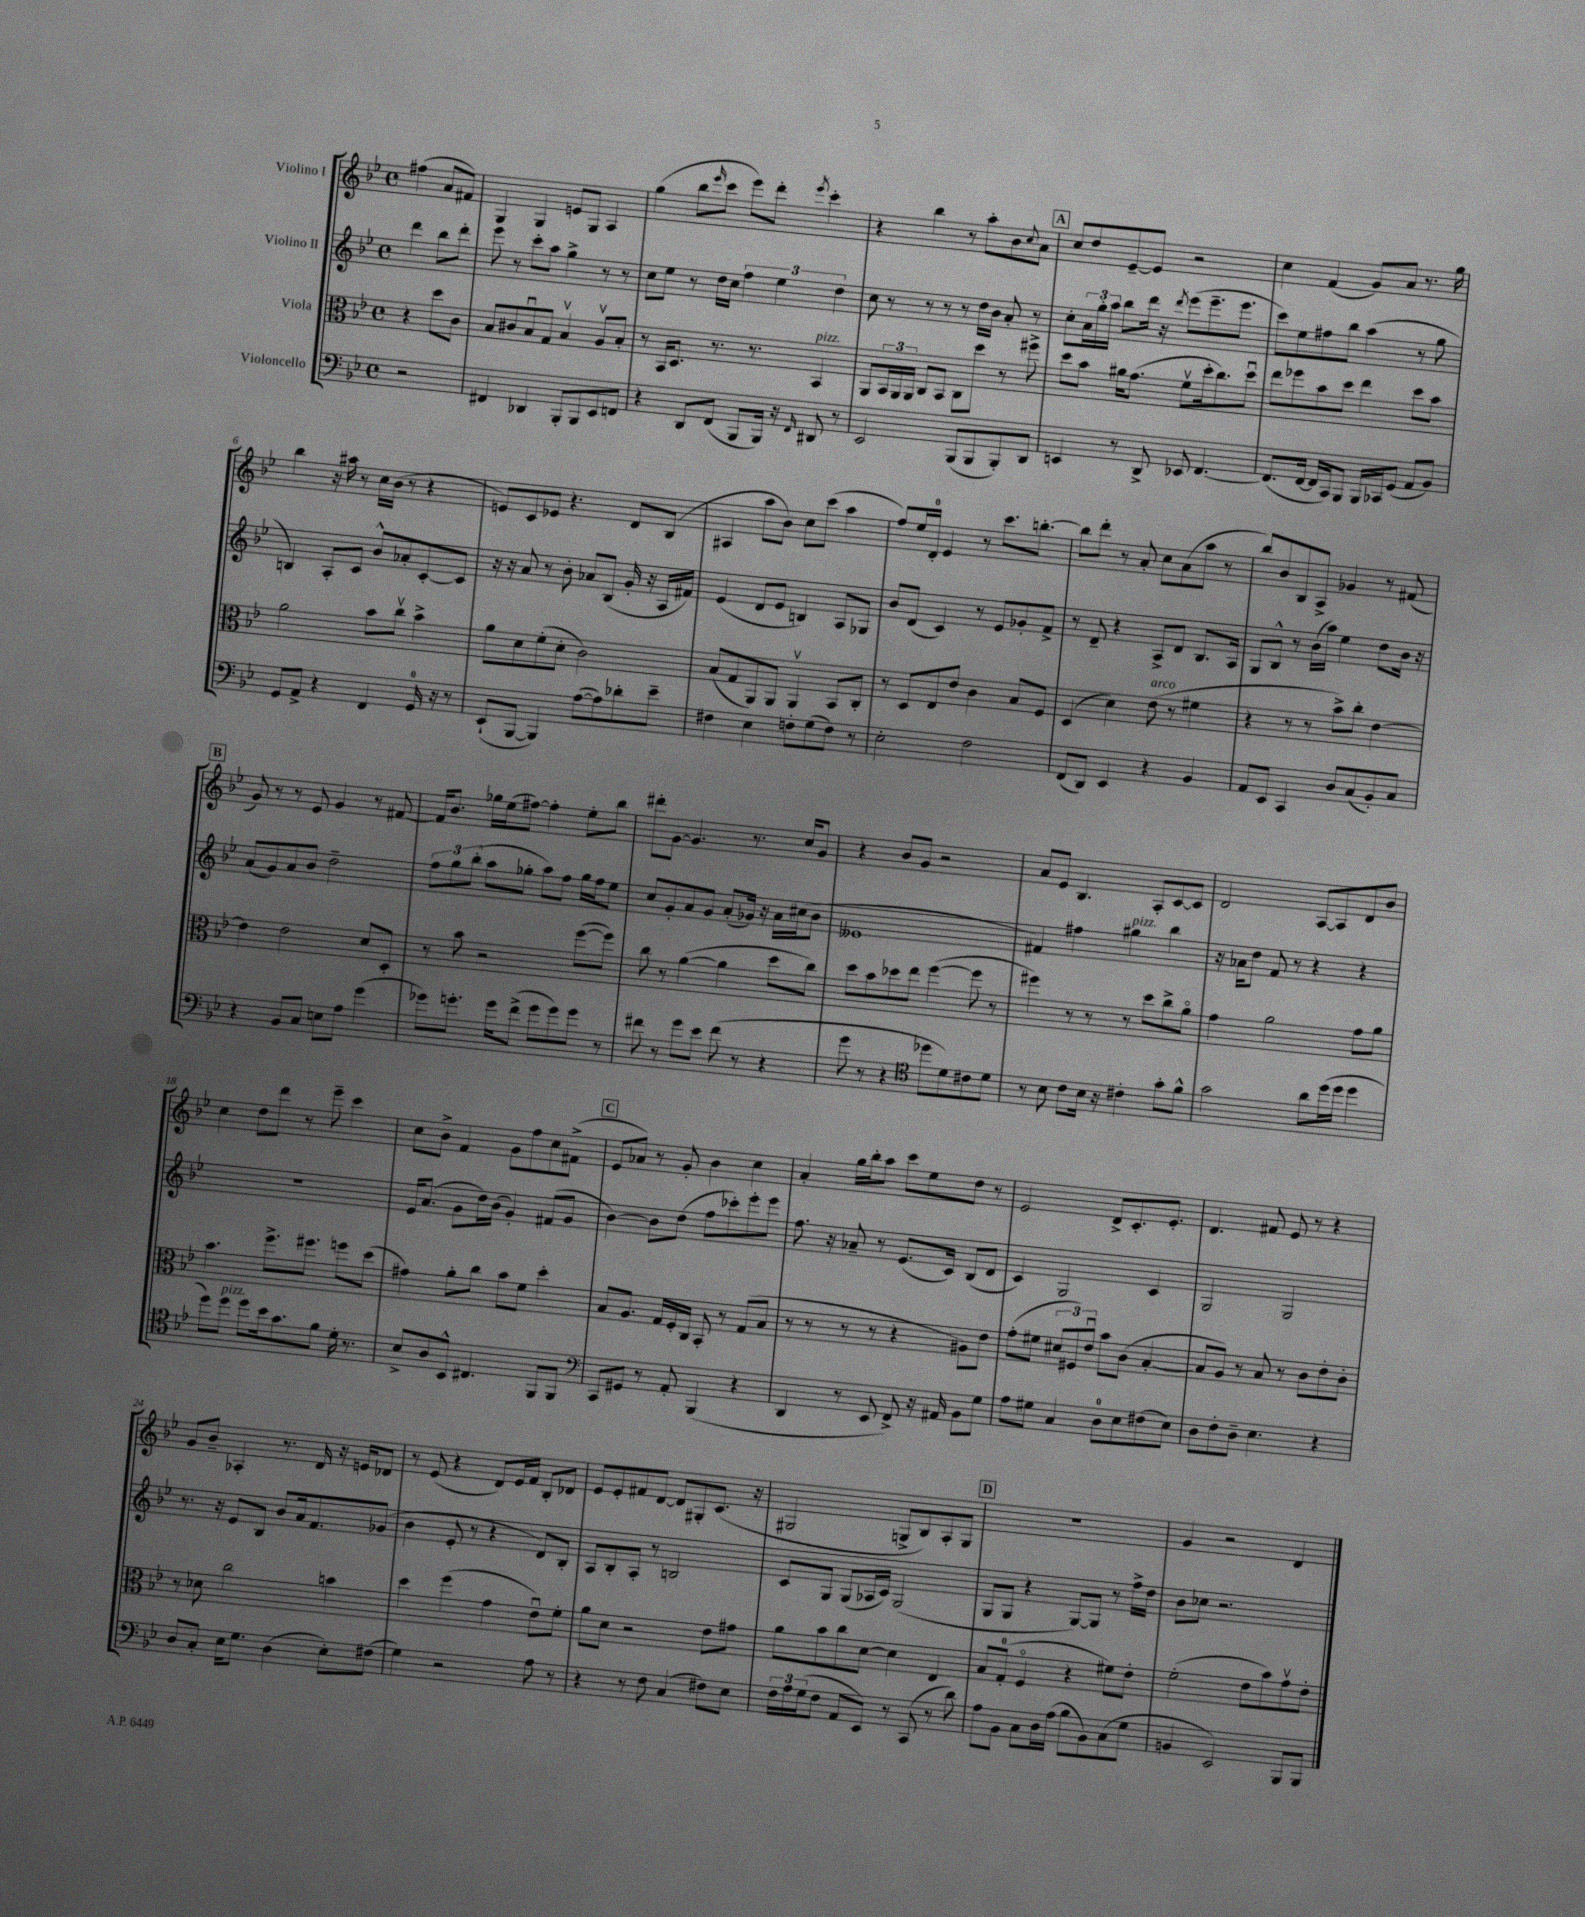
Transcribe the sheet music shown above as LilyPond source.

<<
\new StaffGroup <<
\new Staff = "s0" \with { instrumentName = "Violino I" } {
    \clef treble \key bes \major \defaultTimeSignature \time 4/4 \partial 2
    fis''4( a'8 fis'8) |
    g4 g4 e'8 g8 a4 |
    g''4( bes''8 \grace { ees'''16 } c'''8 ees'''8) d'''8-. \acciaccatura { ees'''8 } c'''4-. |
    r4 bes''4 r8 a''8-. bes'8 \appoggiatura { c''8 } a'8 |
    \mark \markup { \box "A" } c''8 d''8 ees'8~-- ees'8 r2 |
    c''4 f'4( g'8) a'8 r8. g''16 |
    bes''4 r16 ais''16 r8 c''16 bes'16( r8 r4 |
    e'8) c'8 ees'8 r4. d'8 bes8( |
    ais4 a''8 bes'8) c''8 c'''8( a''4 |
    f''8) ees''16 d'16-0-. ees'4 r8 c'''8. b''8.~-. |
    b''8 d'''8-. r8 a'8-. c''8 a'8( a''8 r8 |
    bes''8) bes'8 bes8 a8-> ges'4 r8 fis'8( |
    \mark \markup { \box "B" } g'8) r8 r8 ees'8 g'4 r8 fis'8~ |
    fis'16 bes'8. ges''16 ees''16( fis''8~) fis''4-. ees''8-. bes''8 |
    dis'''8-. g'8~ g'4. r8. c''16 g'8 |
    r4 bes'8 g'8 r2 |
    a'8 ees'8 bes4. a8-. c'8~ c'8 |
    d'2 a8~ a8 d'8 bes'8 |
    c''4 d''8 d'''8 r8 ees'''8-- c'''4 |
    c''8 bes'8-> f'4 g'8 f''8 c''8 fis'8->( |
    \mark \markup { \box "C" } ees'8 aes'8) r8 g'8-. bes'4 c''4 |
    a'4-. g''16 bes''16-. a''8 c'''8 ees''8 d''8 r8 |
    ees'2 d'8-> c'8.-. ees'8.-. |
    d'4. fis'8 ees'8 r8 r4 |
    g'8 bes'8-- aes4-. r8. d'16 r16 e'16 des'8 |
    r8 ees'8( r4 d'8) ees'16 f'16 bes8-. des'8 |
    ees'8 ees'8-. fis'8 d'8~ d'8 gis8-. c'8.( r16 |
    gis2 g8-> bes8) a8-. g8 |
    \mark \markup { \box "D" } R1 |
    g'4 r2 d'4 \bar "|." |
}
\new Staff = "s1" \with { instrumentName = "Violino II" } {
    \clef treble \key bes \major \defaultTimeSignature \time 4/4 \partial 2
    d'''4 bes''8 d'''8-. |
    ees'''8 r8 c'''8-. a''8 g''4-> r8 r8 |
    c''8 ees''8 r8 d''16 c''16 \tuplet 3/2 { f''4 ees''4 d''4 } |
    c''8 r8 r8 r8 r8 d''16 bes'16 a'8-. r8 |
    \mark \markup { \box "A" } c''8-. \tuplet 3/2 { a'16 g''16-. a''16 } bes''8 d'''16 r16 \acciaccatura { d'''8 } ees'''8( ees'''8.-- ees'''8. |
    c'''8) ees''8 fis''8 bes''8 a''4( r8 g''8 |
    b4) a8-. c'8 bes'8-^ aes'8-. c'8~-. c'8 |
    r16 r16 a'8 r8 bes'8-. aes'8 bes8( g'16-. r16 a16 fis'16) |
    ees'4( d'8 ees'8 b4) a8 ges8 |
    bes'8 d'8( c'4) r8 ees'8 ges'8-. f'8-> |
    r8 d'8-- r4 a8-> d'8 bes8. a16 |
    g8 bes8-^ r8 bes'16( a''16) ees''4 d''8 bes'16 r16 |
    \mark \markup { \box "B" } a'8( g'8) a'8 bes'8 d''2-- |
    \tuplet 3/2 { f''8 g''8 bes''8-.( } a''8 ges''8-. a''8) f''8 ges''16 f''16 ees''8 |
    c''8 g'8-. a'8 g'8 a'8-.( ges'16) r16 a'16 cis''16( bes'8 |
    eeses'1 |
    fis'4) fis''4 gis''4^\markup { \italic "pizz." } bes''4 |
    r16 aes'16 d''8 f'8 r8 r4 r4 |
    R1 |
    ees'16 a'8.( g'8 d''16) bes'16( g'4-.) fis'8( g'8 |
    \mark \markup { \box "C" } bes'4~) bes'8 d''8( f''8 ces'''8-.) ees'''8-. ees'''8 |
    f''8. r16 aes'8-- r8 ees'8.( c'16) bes8( d'8 |
    c'4) g2 c'4 |
    g2 g2 |
    r8. r16 ees'8 bes8 bes'8 a'16 f'8. ges'8( |
    bes'4 ees'8-. r8 r4 d'8) bes8-. |
    a8 bes8-. a8-. r8 b2 |
    c'8 g8 g8( aes16 c'16) g2( |
    \mark \markup { \box "D" } g8 g8 r4 g8~) g8 r8 f''16-> d''16 |
    bes'8 ces''8 r2. \bar "|." |
}
\new Staff = "s2" \with { instrumentName = "Viola" } {
    \clef alto \key bes \major \defaultTimeSignature \time 4/4 \partial 2
    r4 d''8 c'8 |
    bes8 cis'8 bes8\downbow g8 bes4\upbow a8\upbow bes8-. |
    r8 bes,16 d8. r8. r8. bes,4^\markup { \italic "pizz." } |
    a,8 \tuplet 3/2 { bes,16 a,16 a,16 } c8 bes,8 c8 d''8 r8 fis''8-> |
    \mark \markup { \box "A" } d''8 bes'8 ais'16 g'8.( f'8\upbow d''16-. c''8.) d''8\downbow |
    ees''8 fes''8 bes'8 d''8 ees''4 d''8 bes'8 |
    a'2 bes'8 c''8\upbow bes'4-> |
    a'8 d'8 f'8-.( d'8-. c'2) |
    bes8( g8 a,8) a,8 a,4\upbow bes,8 c8-. |
    r8 d8 ees8 ees'8 c'4 bes8 f8 |
    d4( d'4) ees'8^\markup { \italic "arco" }( r8 fis'4 |
    r4 r8 r8 bes'8->) c''8-. ees'4~ |
    \mark \markup { \box "B" } ees'4 ees'2 d'8 d8-. |
    r8 bes'8 r2 f''8~( f''8) |
    c''8 r8 a'4~( a'4 d''8 c''8) |
    d''8 bes'8 des''8 ees''8 f''4~( f''8 r8 |
    fis''4) r8 r8 r8 d''8 c''8-> a'8\flageolet |
    g'4 a'2 g'8 a'8 |
    bes'4. f''8.-> fis''8. f''8 d''8( |
    gis'4) a'8-. c''8 bes'8 f'8 d''4-. |
    \mark \markup { \box "C" } bes8 a8. g16 f16-. c16 bes,8-. r8 g8( bes8 |
    r8 r8 r8 r8 r4 ais8) ees'8 |
    g'8-.( fis'8 \tuplet 3/2 { dis'8 fis8) ees'8\downbow } bes'8 c'8( bes4~-. |
    bes8 a8) r8 bes8 r8 c'8 ees'8-. c'8-. |
    r8 des'8 c''2 b'4 |
    d''4 f''4( g'4 ees'8\downbow) f'8-. |
    a'8 d'8 r2 ees'8 gis'8 |
    a'8 bes'8 c''8 d'8~ d'4 ees4 |
    \mark \markup { \box "D" } bes8 g8-0-.( f4\flageolet r4 fis'8) ees'8-. |
    f'2-.( ees'8 bes'8) g'8\upbow ees'8-. \bar "|." |
}
\new Staff = "s3" \with { instrumentName = "Violoncello" } {
    \clef bass \key bes \major \defaultTimeSignature \time 4/4 \partial 2
    r2 |
    fis,4 des,4 bes,,8-. bes,,8 ees,8 f,8 |
    r4 d,8 f,8( bes,,8 bes,,16) r16 \grace { f,16 } dis,8 r8 |
    ees,2 bes,,8( bes,,8 bes,,8-.) d,8 |
    \mark \markup { \box "A" } e,4 r8 d,8-> ees,8 f,4.~ |
    f,8.( f,16~ f,16 c,16) bes,,8 bes,,16 ces,16 g,8( a,8 bes,8) |
    g,8 a,8-> r4 f,4 g,16-0 r16 r8 |
    ees,8-!( bes,,8~ bes,,4) a8~( a8) des'8-. ees'8-- |
    fis4 ees4 f8-. g8( f8) r8 |
    ees2-. f2 |
    f,8( d,8) ees,4 r4 bes,4 |
    a,8 ees,8 c,4 d8 c8( bes,8-.) c8 |
    \mark \markup { \box "B" } r4 bes,8 c8 e8 a8 g'4( |
    ges'8) g'8.-. g'16 f'8->( g'8 g'8) g'8 r8 |
    fis'8 r8 g'8 ees'8 fis'8( r8 r4 |
    g'8 r8 r4 \clef tenor des''8 d'8) cis'8 d'8 |
    r8 bes8 c'8 bes16 r16 cis'4-. g'8-. f'8-^ |
    g'2 a'8 d''16( d''16 d''4 |
    d''8) d''8^\markup { \italic "pizz." } d''8 bes'16 g'8. f'8 d'16-. r8. |
    bes8-> a8 bes,8-^ cis4. f,8 f,8 |
    \mark \markup { \box "C" } \clef bass c,8 gis,8 r8 a,8-. bes,,4( r4 |
    d,4 r8 ees,8 f,8->) r16 ais,16 bes,8 g8 |
    a8 gis8 c4 d8-0 ees8 fis8( ees8) |
    d8 f8-. d8-- ees4. r4 |
    d8 c8-. ees16 g8. d4( ees8-.) fis8( |
    g4) r2 a8 r8 |
    r4 r8 f8 c4( fis8) ees8 |
    \tuplet 3/2 { f16 a16 g16( } f8 a,8 ees,8) r8 c,8( r8 d'8) |
    \mark \markup { \box "D" } a8 bes,8 c8 d16 a16( bes8 bes,8) c8( g8 |
    b,4 ees,2) bes,,8 bes,,8 \bar "|." |
}
>>
>>
